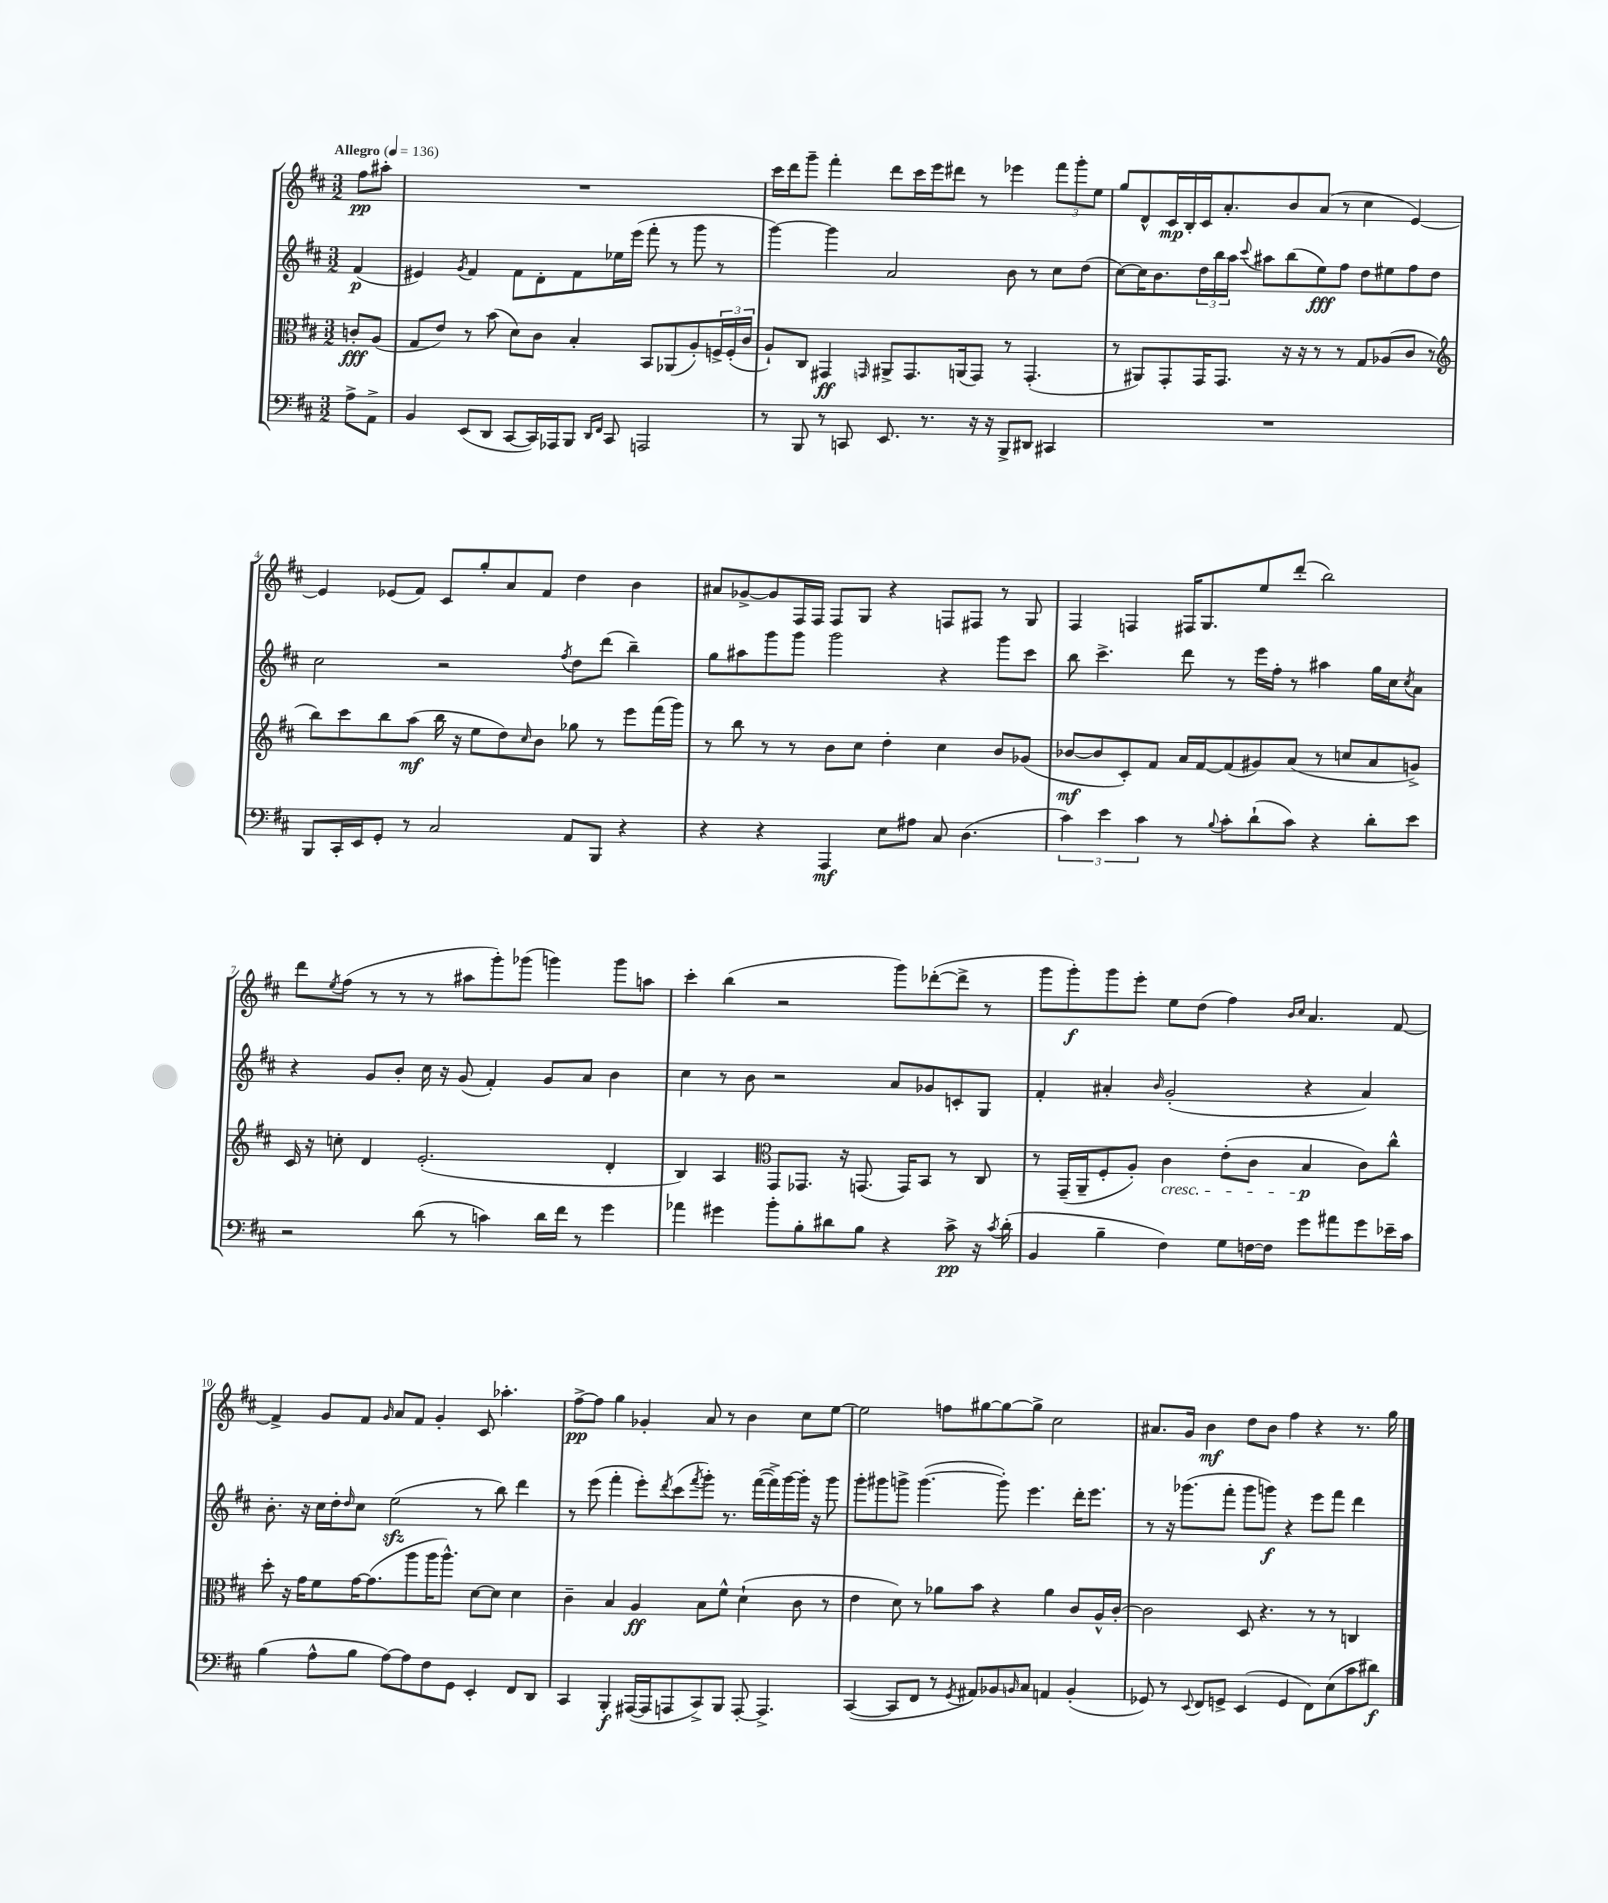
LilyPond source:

<<
\new StaffGroup <<
\new Staff = "s0" {
    \clef treble \key d \major \numericTimeSignature \time 3/2 \partial 4 \tempo "Allegro" 4 = 136
    fis''8\pp ais''8-. |
    R1. |
    cis'''16 d'''16 g'''8-- fis'''4-. d'''8 cis'''16 e'''16 dis'''8 r8 ees'''4 \tuplet 3/2 { fis'''8 g'''8-. e''8 } |
    g''8 d'8-^ cis'16\mp b16-. cis'16 a'8.-. b'8 a'8( r8 cis''4 e'4~) |
    e'4 ees'8( fis'8) cis'8 g''8-. a'8 fis'8 d''4 b'4 |
    ais'8 ges'8~-> ges'8 fis16 fis16 fis8 g8 r4 f8 fis8 r8 g8 |
    fis4 f4 fis16 g8. e''8 d'''8-.( b''2) |
    d'''8 \acciaccatura { e''8 } fis''8( r8 r8 r8 ais''8 g'''8-.) ges'''8( g'''4) g'''8 a''8 |
    cis'''4-. b''4( r2 g'''8) des'''8~-.( des'''8-> r8 |
    g'''8 g'''8-.\f) g'''8 e'''8-. e''8 d''8( fis''4) \grace { b'16 cis''16 } a'4. fis'8~ |
    fis'4-> g'8 fis'8 \grace { g'16 } a'8 fis'8 g'4-. cis'8 aes''4.-. |
    fis''8~->\pp fis''8 g''4 ges'4-. a'8 r8 b'4 cis''8 e''8~ |
    e''2 f''8 gis''8~ gis''8~ gis''8-> cis''2 |
    ais'8. g'16 b'4\mf d''8 b'8 fis''4 r4 r8. g''16 \bar "|." |
}
\new Staff = "s1" {
    \clef treble \key d \major \numericTimeSignature \time 3/2 \partial 4
    fis'4\p( |
    eis'4) \acciaccatura { g'8 } fis'4 fis'8 d'8-. fis'8 ees''16 e'''16( fis'''8-. r8 g'''8 r8 |
    g'''4~) g'''4 a'2 b'8 r8 cis''8 d''8( |
    cis''8~) cis''16 b'8. \tuplet 3/2 { d''16 b''16 a''16 } \appoggiatura { cis'''8 } ais''8 b''8( e''8\fff) fis''8 d''8 eis''8 fis''8 d''8 |
    cis''2 r2 \acciaccatura { fis''8 } d''8 d'''8( b''4--) |
    g''8 ais''8 g'''8 g'''8 g'''2 r4 g'''8 cis'''8 |
    b''8 cis'''4.-> d'''8 r8 e'''16 fis''16-. r8 ais''4 g''16 cis''16 \acciaccatura { cis''8 } a'8 |
    r4 g'8 b'8-. cis''16 r16 g'8( fis'4-.) g'8 a'8 b'4 |
    cis''4 r8 b'8 r2 a'8 ges'8 c'8-. g8 |
    fis'4-. ais'4-. \grace { b'16 } g'2-.( r4 ais'4) |
    b'8.-. r16 cis''16 d''16-. \grace { d''16 } cis''8 e''2\sfz( r8 b''8) d'''4 |
    r8 e'''8( fis'''4-. e'''8-.) \acciaccatura { d'''8 } cis'''8( \acciaccatura { fis'''8 } g'''8-.) r8. fis'''16~( fis'''16->) g'''16~ g'''16-. r16 g'''8 |
    g'''8-. gis'''8 g'''8-> g'''4.~( g'''8-.) e'''4. d'''16-. e'''8. |
    r8 r16 ges'''8.( fis'''8-. ges'''8 g'''8\f) r4 e'''8 fis'''8 d'''4 \bar "|." |
}
\new Staff = "s2" {
    \clef alto \key d \major \numericTimeSignature \time 3/2 \partial 4
    c'8-.\fff a8( |
    g8 e'8) r8 b'8( d'8) cis'8 b4-. b,8 aes,8( a8-.) \tuplet 3/2 { f16-> f16-.( cis'16 } |
    a8-!) cis8 gis,4\ff \grace { g,16 } ais,8-> g,8. a,16( g,8) r8 g,4.-.( |
    r8 ais,8) g,8-. g,16 g,8. r16 r16 r8 r8 g8 aes8( cis'8 r8 |
    \clef treble b''8) cis'''8 b''8 a''8\mf( b''16 r16 e''8 d''8) \grace { cis''16 } b'8 ges''8 r8 e'''8 fis'''16( g'''16) |
    r8 b''8 r8 r8 b'8 cis''8 d''4-. cis''4 b'8 ges'8( |
    bes'8~\mf bes'8 cis'8-.) fis'8 a'16 fis'16~ fis'8( gis'8) a'8( r8 c''8 a'8 g'8->) |
    cis'16 r16 c''8-. d'4 e'2.-.( d'4-. |
    b4) a4 \clef alto g,8 ges,8. r16 g,8.( g,16) b,8 r8 cis8 |
    r8 g,16--( a,16-- fis8-. a8-.) cis'4\cresc e'8-.( cis'8 b4\p\! cis'8) cis''8-^ |
    d''8-. r16 g'16 fis'8 g'16~ g'8.( a''8 a''16 a''8.-^) d'8~ d'8 d'4 |
    cis'4-- b4 a4\ff b8 fis'8-^ d'4-!( cis'8 r8 |
    e'4 d'8) r8 aes'8 b'8 r4 aes'4 cis'8 a16-^ cis'16~-. |
    cis'2 d8 r4. r8 r8 c4 \bar "|." |
}
\new Staff = "s3" {
    \clef bass \key d \major \numericTimeSignature \time 3/2 \partial 4
    a8-> a,8-> |
    b,4 e,8( d,8 cis,8~ cis,16) aes,,16 b,,8 \grace { d,16 fis,16 } cis,8 a,,2 |
    r8 b,,8 r8 c,8 e,8. r8. r16 r16 b,,8-> dis,8 cis,4 |
    R1. |
    b,,8 cis,16-. e,16 g,8-. r8 cis2 a,8 b,,8 r4 |
    r4 r4 a,,4\mf e8 ais8 cis8 d4.( |
    \tuplet 3/2 { cis'4) e'4 cis'4 } r8 \appoggiatura { b8 } cis'8-. d'8-!( cis'8) r4 d'8-. e'8 |
    r2 d'8( r8 c'4) d'16 fis'16 r8 g'4 |
    aes'4 gis'4 b'8-. b8-. dis'8 b8 r4 cis'8->\pp r16 \acciaccatura { cis'8 } dis'16-.( |
    b,4 b4-- fis4) g8 f16~ f16 g'8 ais'8 g'8 ees'16-- cis'16 |
    b4( a8-^ b8 a8~) a8 fis8 g,8 e,4-. fis,8 d,8 |
    cis,4 b,,4-.\f ais,,16~( ais,,16 a,,8 cis,8->) b,,8 a,,8~-. a,,4.-> |
    cis,4~( cis,8 fis,8 r8 \acciaccatura { g,8 } ais,8) bes,8 \grace { b,16 } cis8 a,4 b,4-.( |
    ges,8) r8 \appoggiatura { e,8 } fis,8 g,8-> e,4( g,4 fis,8) e8( cis'8 dis'8\f) \bar "|." |
}
>>
>>
